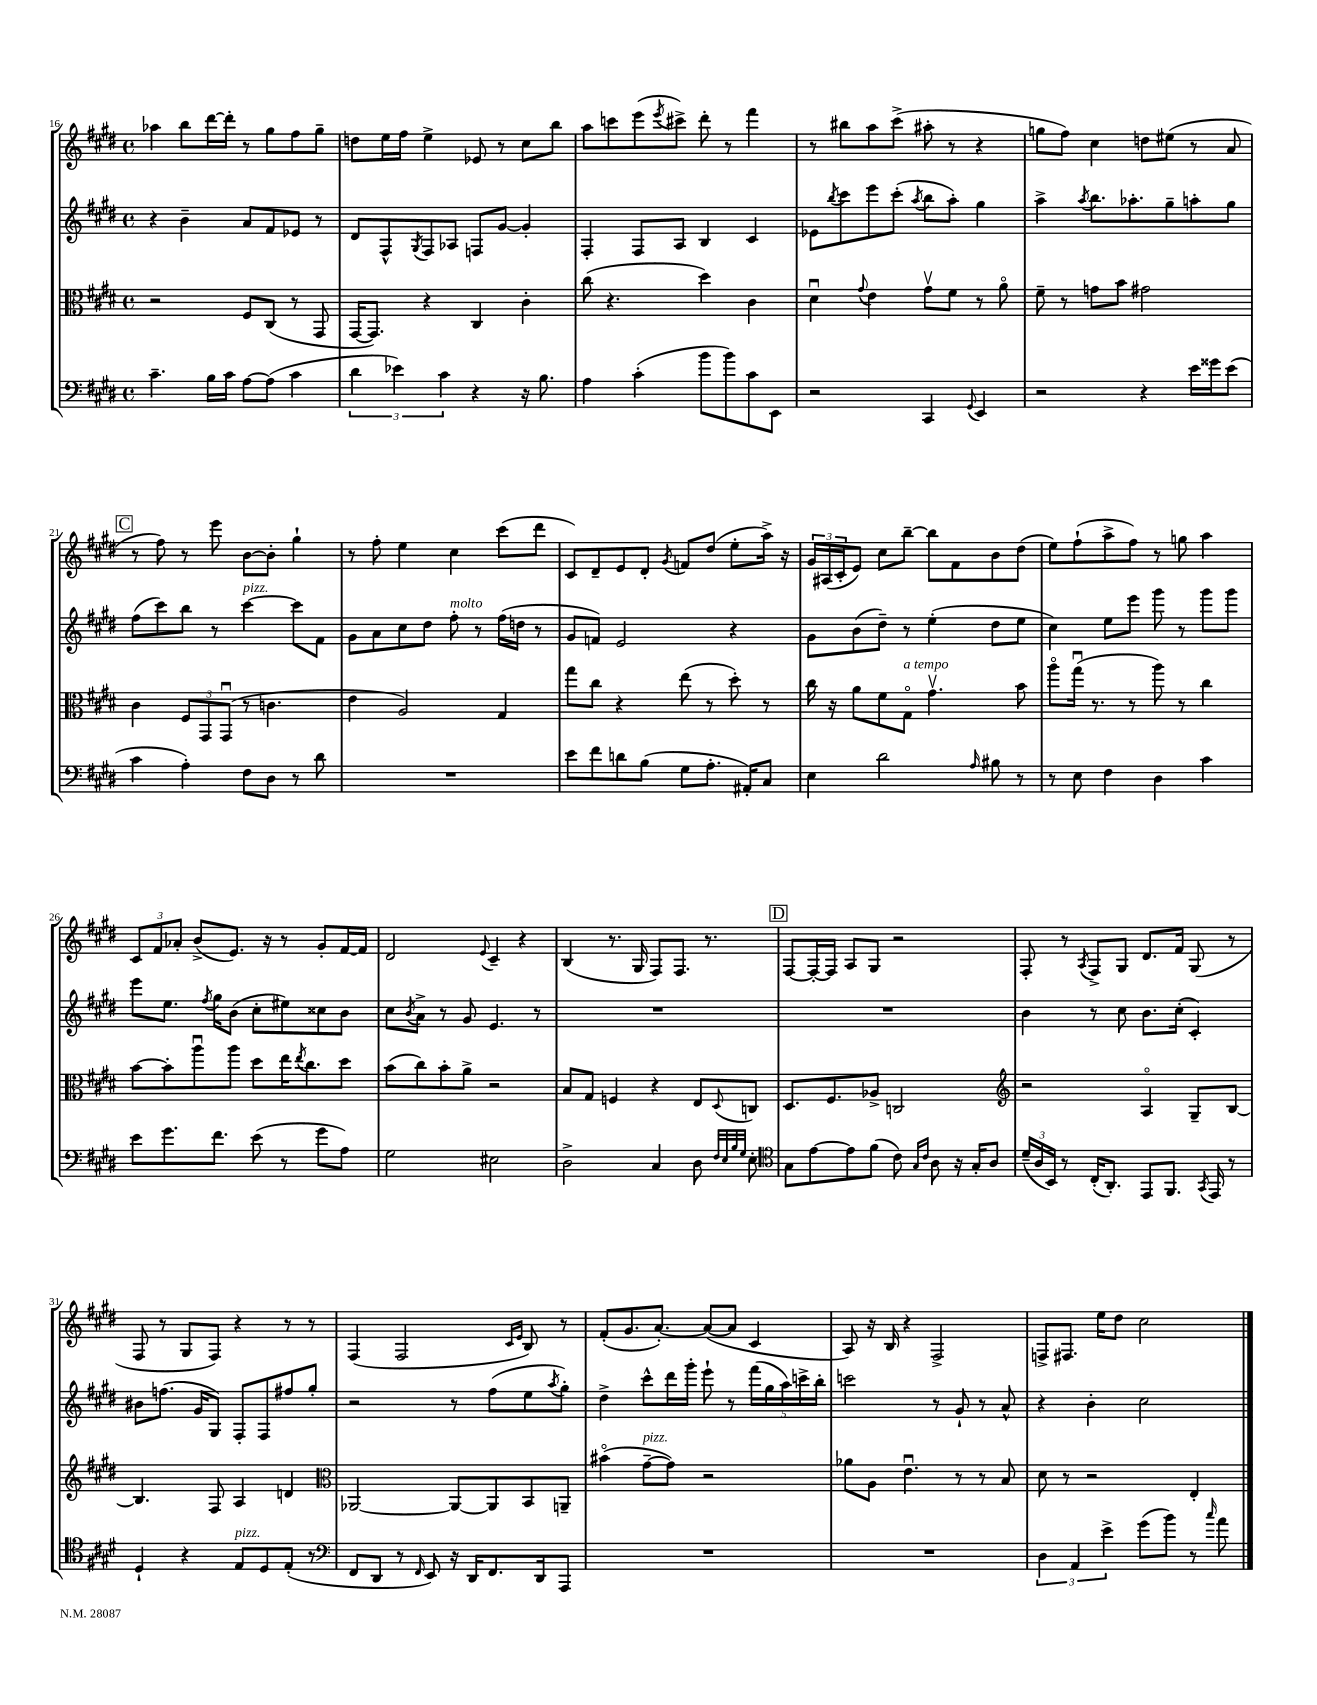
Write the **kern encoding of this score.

**kern	**kern	**kern	**kern
*staff4	*staff3	*staff2	*staff1
*clefF4	*clefC3	*clefG2	*clefG2
*k[f#c#g#d#]	*k[f#c#g#d#]	*k[f#c#g#d#]	*k[f#c#g#d#]
*M4/4	*M4/4	*M4/4	*M4/4
*met(c)	*met(c)	*met(c)	*met(c)
4.c#~	2r	4r	4aa-
.	.	4b~	8bb
16B	.	.	[16ddd#
16c#	.	.	16ddd#']
[8A	8F#	8a	8r
(8A]	(8C#	8f#	8gg#
4c#	8r	8e-	8ff#
.	8GG#	8r	8gg#~
=	=	=	=
6d#	[16GG#	8d#	8dd
.	8.GG#])	.	.
.	.	8F#^^	16ee
6e-)	.	.	.
.	.	.	16ff#
.	.	8qG#	.
.	4r	8F#	4ee^
6c#	.	.	.
.	.	8A-	.
4r	4C#	8F	8e-
.	.	[8g#	8r
16r	4c#'	4g#']	8cc#
8.B	.	.	.
.	.	.	8bb
=	=	=	=
4A	(8cc#	4F#'	8aa
.	4.r	.	8ccc
(4c#'	.	8F#	(8eee
.	.	.	8qeee
.	.	8A	8ccc#^)
8b	4dd#)	4B	8ddd#'
8b)	.	.	8r
8c#	4c#	4c#	4fff#
8EE	.	.	.
=	=	=	=
2r	4d#u	8e-	8r
.	.	8qbb	.
.	.	8ccc#	8bb#
.	8qqg#	.	.
.	4e	8eee	8aa
.	.	(8ccc#'	(8ccc#^
.	.	8qaa	.
4CC#	8g#v	8bb	8aa#'
.	8f#	8aa')	8r
8qqGG#	.	.	.
4EE	8r	4gg#	4r
.	8ao	.	.
=	=	=	=
2r	8f#~	4aa^	8gg
.	8r	.	8ff#)
.	.	8qaa	.
.	8g	8.bb	4cc#
.	8b	.	.
.	.	8.aa-'	.
4r	2g#	.	8dd
.	.	8gg#~	(8ee#
16e	.	8aa'	8r
16g##	.	.	.
(8e	.	8gg#	8a
=	=	=	=
4c#	4c#	(8ff#	8r
.	.	8ccc#)	8ff#)
4A')	12F#	8bb	8r
.	12GG#	.	.
.	.	8r	8eee
.	(12GG#u	.	.
8F#	8r	[4ccc#	[8b
8D#	4.c	.	8b']
8r	.	8ccc#]	4gg#`
8d#	.	8f#	.
=	=	=	=
1r	4e	8g#	8r
.	.	8a	8ff#'
.	2A)	8cc#	4ee
.	.	8dd#	.
.	.	8ff#'	4cc#
.	.	8r	.
.	4G#	(16ff#	(8ccc#
.	.	16dd	.
.	.	8r	8ddd#
=	=	=	=
8e	8gg#	8g#	8c#)
8f#	8cc#	8f)	8d#~
8d	4r	2e	8e
(8B	.	.	8d#'
.	.	.	8qg#
8G#	(8ee	.	8f
8.A'	8r	.	(8dd#
.	8dd#')	4r	8ee'
16AA#')	.	.	.
8C#	8r	.	16aa^)
.	.	.	16r
=	=	=	=
4E	16cc#	8g#	24g#
.	.	.	(24A#
.	16r	.	.
.	.	.	24c#'
.	8a	(8b	8e)
2d#	8f#	8dd#~)	8cc#
.	8G#o	8r	[8bb~
.	4.g#v	(4ee'	8bb]
.	.	.	8f#
16qqA	.	.	.
8B#	.	8dd#	8b
8r	8b	8ee	(8dd#
=	=	=	=
8r	8aao	4cc#)	8ee)
8E	(16gg#u	.	(8ff#`
.	8.r	.	.
4F#	.	8ee	8aa^
.	8r	8eee	8ff#)
4D#	8aa)	8ggg#	8r
.	8r	8r	8gg
4c#	4cc#	8ggg#	4aa
.	.	8ggg#	.
=	=	=	=
8e	[8b	8eee	12c#
.	.	.	12f#
8.g#	8b']	8.ee	.
.	.	.	12a-'
.	8aau	.	(8b^
.	.	8qff#	.
8.f#	.	16gg#	.
.	8aa	(8b	8.e)
(8e	8dd#	8cc#'	.
.	.	.	16r
8r	16ee	8ee#)	8r
.	8qee	.	.
.	8.cc#	.	.
8g#	.	8cc##	8g#'
8A)	8dd#	8b	[16f#
.	.	.	16f#]
=	=	=	=
2G#	(8b	8cc#	2d#
.	.	8qb	.
.	8cc#)	8a^	.
.	8b'	8r	.
.	8a^	8g#	.
.	.	.	8qqe
2E#	2r	4.e	4c#~
.	.	.	4r
.	.	8r	.
=	=	=	=
2D#^	8B	1r	(4B
.	8G#	.	.
.	4F	.	8.r
.	.	.	16G#
4C#	4r	.	8F#)
.	.	.	8.F#
8D#	8E	.	.
.	.	.	8.r
32qqF#	.	.	.
32qqE	.	.	.
32qqB	.	.	.
32qqG#	8qqD#	.	.
8E'	8C	.	.
=	=	=	=
*clefC4	*	*	*
8G#	8.D#	1r	[8F#
[8e	.	.	16F#'_
.	8.F#	.	16F#]
8e]	.	.	8A
(8f#	8A-^	.	8G#
8c#)	2C	.	2r
16qqG#	.	.	.
16qqc#	.	.	.
8A	.	.	.
16r	.	.	.
16G#'	.	.	.
8A	.	.	.
=	=	=	=
*	*clefG2	*	*
(24d#~	2r	4b	8F#'
24A	.	.	.
24BB)	.	.	.
8r	.	.	8r
.	.	.	8qA
(16C#'	.	8r	8F#^
8.AA')	.	.	.
.	.	8cc#	8G#
8EE	4Ao	8.b	8.d#
8.FF#	.	.	.
.	.	(16cc#'	16f#
.	8G#~	4c#')	(8G#
8qGG#	.	.	.
16EE	.	.	.
8r	[8B	.	8r
=	=	=	=
4D#`	4.B]	8b#	8F#
.	.	(8.ff	8r
4r	.	.	8G#
.	.	16g#	.
.	8F#	8G#)	8F#)
8E	4A	8F#'	4r
8D#	.	8F#	.
(8E'	4d	8ff#	8r
8r	.	8gg#'	8r
=	=	=	=
*clefF4	*clefC3	*	*
8FF#	[2AA-	2r	(4F#
8DD#	.	.	.
8r	.	.	2F#
16qqFF#	.	.	.
8EE)	.	.	.
16r	8AA-_	8r	.
16DD#	.	.	.
8.FF#	8AA-]	(8ff#	.
.	.	.	16qqc#
.	.	.	16qqe
.	8BB	8ee	8B)
16DD#	.	.	.
.	.	8qaa	.
8AAA	8AA~	8gg#')	8r
=	=	=	=
1r	(4b#o	4dd#^	(8f#'
.	.	.	8.g#
.	[8g#~	8ccc#^^	.
.	.	.	[8.a')
.	8g#])	16ddd#	.
.	.	16ggg#'	.
.	2r	8eee`	(8a_
.	.	8r	8a]
.	.	(20fff#	4c#
.	.	20gg#	.
.	.	20aa)	.
.	.	20ccc^	.
.	.	20bb'	.
=	=	=	=
1r	8a-	2ccc	8A)
.	8A	.	16r
.	.	.	16B
.	4.eu	.	4r
.	.	8r	2F#^
.	8r	8g#`	.
.	8r	8r	.
.	8B	8a^^	.
=	=	=	=
6D#	8d#	4r	8F^
.	8r	.	8.F#
6AA	.	.	.
.	2r	4b'	.
.	.	.	16ee
6e^	.	.	.
.	.	.	8dd#
(8g#	.	2cc#	2cc#
8b)	.	.	.
8r	4E'	.	.
16qqcc#	.	.	.
8a	.	.	.
==	==	==	==
*-	*-	*-	*-
